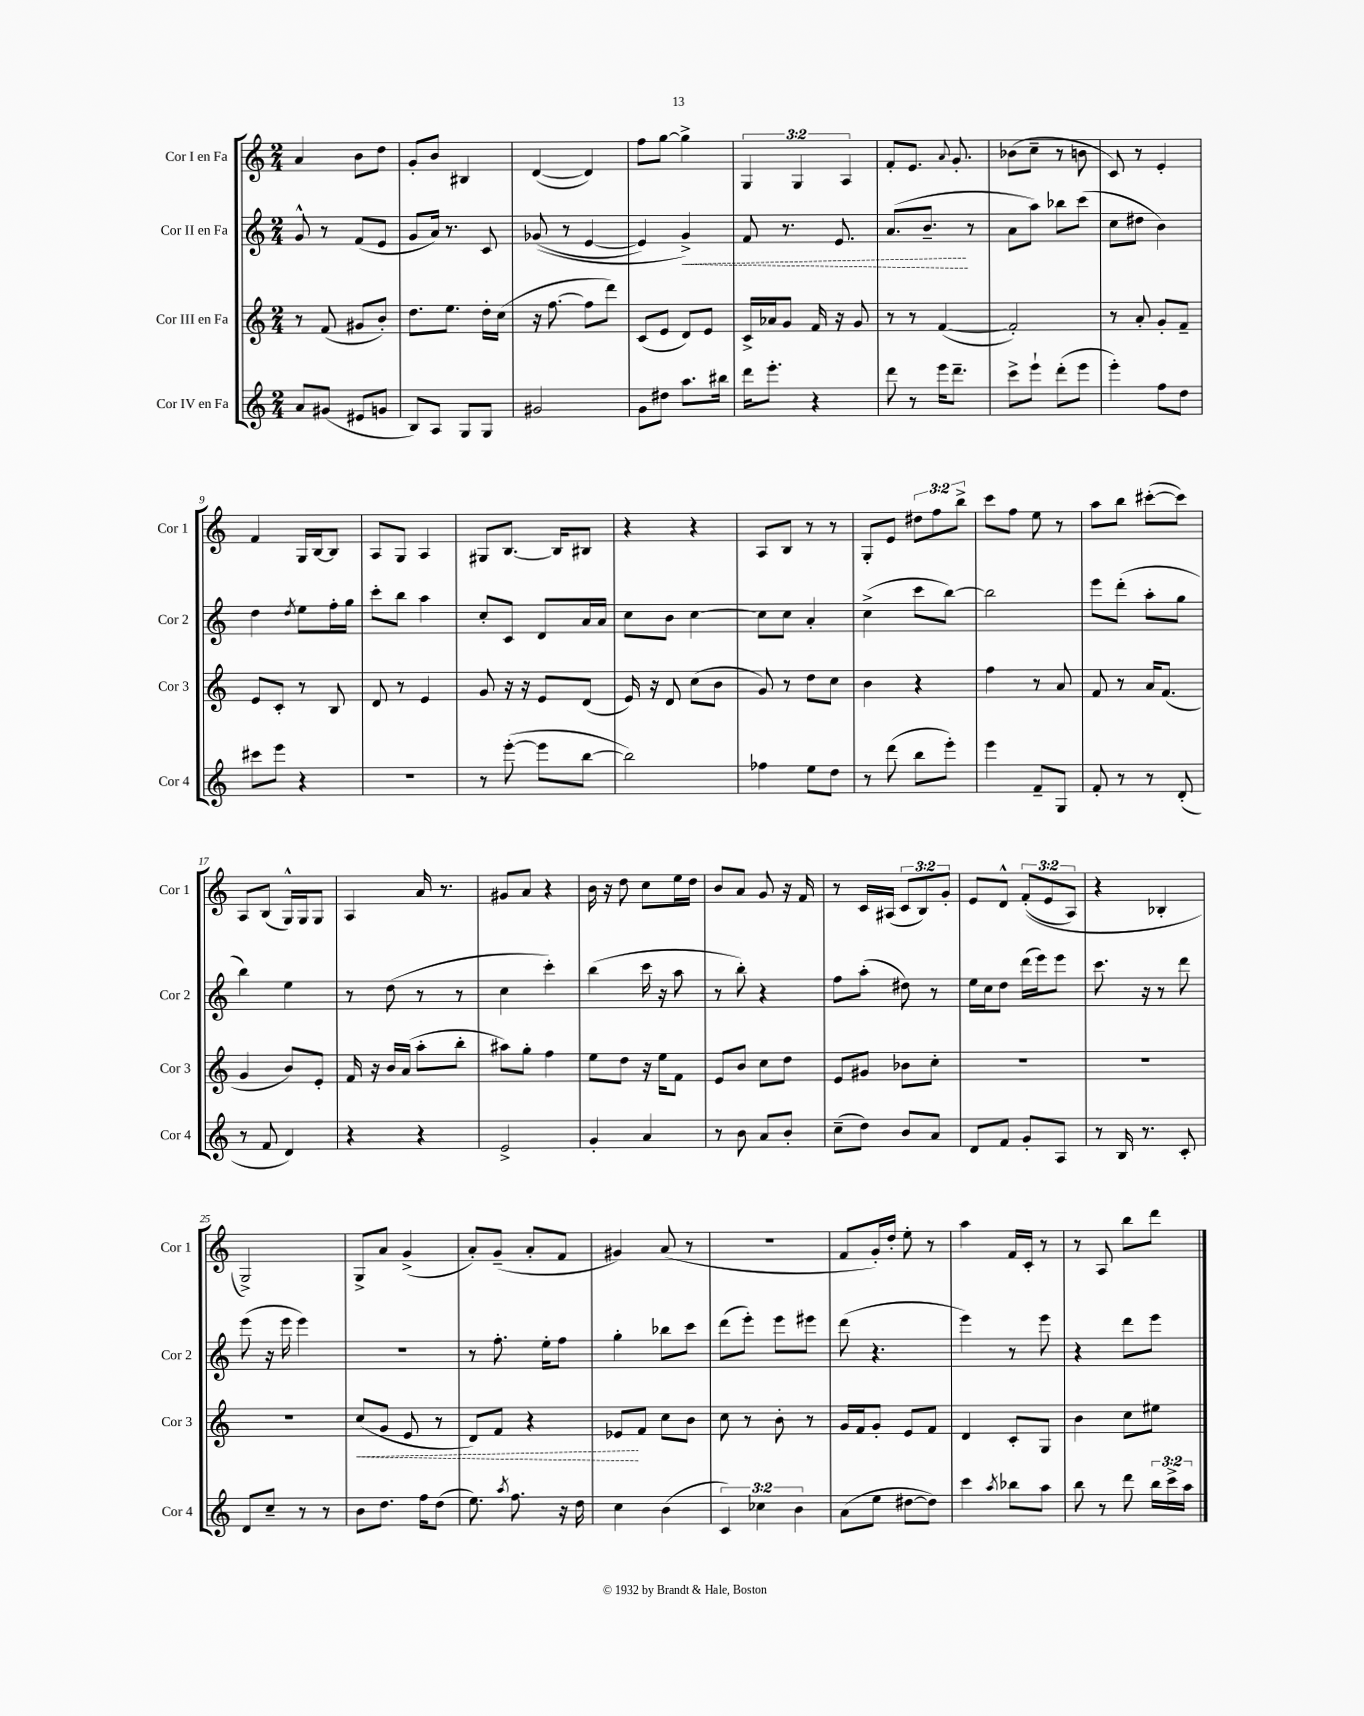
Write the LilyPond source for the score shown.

<<
\new StaffGroup <<
\new Staff = "s0" \with { instrumentName = "Cor I en Fa" shortInstrumentName = "Cor 1" } {
    \clef treble \key c \major \numericTimeSignature \time 2/4 \override Staff.TupletNumber.text = #tuplet-number::calc-fraction-text
    \autoBeamOff a'4 b'8[ d''8] |
    g'8[-. b'8] bis4 |
    d'4~( d'4) |
    f''8[ g''8]~ g''4-> |
    \tuplet 3/2 { g4 g4 a4 } |
    f'8[-. e'8.] \appoggiatura { a'8 } g'8.-. |
    bes'8[( c''8]-- r8 b'8 |
    c'8) r8 e'4-. |
    f'4 g16[ b16~ b8] |
    a8[ g8] a4 |
    gis8[ b8.]~ b16[ bis8] |
    r4 r4 |
    a8[ b8] r8 r8 |
    g8[-. e'8] \tuplet 3/2 { dis''8[ f''8 b''8]-> } |
    c'''8[ f''8] e''8 r8 |
    a''8[ b''8] cis'''8[~-.( cis'''8]) |
    a8[ b8]( g16[-^) g16 g8] |
    a4 a'16 r8. |
    gis'8[ a'8] r4 |
    b'16 r16 d''8 c''8[ e''16 d''16] |
    b'8[ a'8] g'8 r16 f'16 |
    r8 c'16[ ais16]( \tuplet 3/2 { c'8[ b8) g'8]-. } |
    e'8[ d'8]-^ \tuplet 3/2 { f'8[-.(\( e'8 a8]) } |
    r4 bes4-. |
    g2->\) |
    g8[-> a'8] g'4->( |
    a'8[-.) g'8]--( a'8[-. f'8] |
    gis'4) a'8( r8 |
    R2 |
    f'8[ g'16-.) d''16]-. e''8-. r8 |
    a''4 f'16[ c'16]-. r8 |
    r8 a8 b''8[ d'''8] \bar "|." |
}
\new Staff = "s1" \with { instrumentName = "Cor II en Fa" shortInstrumentName = "Cor 2" } {
    \clef treble \key c \major \numericTimeSignature \time 2/4
    \autoBeamOff g'8-^ r8 f'8[( e'8] |
    g'8[ a'16]) r8. c'8 |
    ges'8(\( r8 e'4~ |
    e'4) \once \override Hairpin.style = #'dashed-line g'4->\<\) |
    f'8 r8. e'8. |
    a'8.[( b'8.]--\! r8 |
    a'8[ a''8]) bes''8[ c'''8]( |
    c''8[ dis''8] b'4) |
    d''4 \acciaccatura { d''8 } e''8[ f''16-. g''16] |
    c'''8[-. b''8] a''4 |
    c''8[-. c'8] d'8[ a'16 a'16] |
    c''8[ b'8] c''4~ |
    c''8[ c''8] a'4-. |
    c''4->( c'''8[ b''8]~) |
    b''2 |
    e'''8[ d'''8]-.( a''8[-. g''8] |
    b''4) e''4 |
    r8 d''8( r8 r8 |
    c''4 c'''4-.) |
    b''4( c'''16 r16 a''8 |
    r8 b''8-.) r4 |
    f''8[ a''8]-.( dis''8) r8 |
    e''16[ c''16 d''8] d'''16[( e'''16) e'''8] |
    c'''8. r16 r8 d'''8 |
    e'''8( r16 e'''16 e'''4) |
    R2 |
    r8 f''8.-. e''16[-. f''8] |
    g''4-. bes''8[ c'''8] |
    d'''8[( e'''8]-.) e'''8[ eis'''8] |
    d'''8( r4. |
    e'''4) r8 e'''8 |
    r4 d'''8[ e'''8] \bar "|." |
}
\new Staff = "s2" \with { instrumentName = "Cor III en Fa" shortInstrumentName = "Cor 3" } {
    \clef treble \key c \major \numericTimeSignature \time 2/4
    \autoBeamOff r8 f'8( gis'8[ b'8]-.) |
    d''8.[ e''8.] d''16[-. c''16]( |
    r16 f''8.~ f''8[ d'''8]) |
    c'8[( e'8] d'8[) e'8] |
    c'16[-> aes'16 g'8] f'16 r16 g'8 |
    r8 r8 f'4~( |
    f'2-.) |
    r8 a'8-. g'8[-. f'8]-- |
    e'8[ c'8]-. r8 b8 |
    d'8 r8 e'4 |
    g'8 r16 r16 e'8[ d'8]( |
    e'16) r16 d'8 c''8[( b'8] |
    g'8) r8 d''8[ c''8] |
    b'4 r4 |
    f''4 r8 a'8 |
    f'8 r8 a'16[ f'8.]( |
    g'4 b'8[) e'8]-. |
    f'16 r16 b'16[ a'16]( a''8[-. b''8]-. |
    ais''8[) g''8]-. f''4 |
    e''8[ d''8] r16 e''16[ f'8] |
    e'8[ b'8] c''8[ d''8] |
    e'8[ gis'8] bes'8[ c''8]-. |
    R2 |
    R2 |
    R2 |
    \once \override Hairpin.style = #'dashed-line c''8[\<( g'8] e'8 r8 |
    d'8[) f'8] r4 |
    ees'8[\! f'8] c''8[ b'8] |
    c''8 r8 b'8-. r8 |
    g'16[ f'16 g'8]-. e'8[ f'8] |
    d'4 c'8[-. g8] |
    b'4 c''8[ eis''8] \bar "|." |
}
\new Staff = "s3" \with { instrumentName = "Cor IV en Fa" shortInstrumentName = "Cor 4" } {
    \clef treble \key c \major \numericTimeSignature \time 2/4 \override Staff.TupletNumber.text = #tuplet-number::calc-fraction-text
    \autoBeamOff a'8[ gis'8]( eis'8[ g'8] |
    b8[) a8] g8[ g8] |
    gis'2 |
    g'8[ dis''8] a''8.[ bis''16] |
    d'''16[ e'''8.]-. r4 |
    d'''8 r8 e'''16[ d'''8.]-- |
    c'''8[-> e'''8]-! d'''8[-.( e'''8] |
    e'''4-.) f''8[ d''8] |
    cis'''8[ e'''8] r4 |
    R2 |
    r8 e'''8~-.( e'''8[ b''8]~ |
    b''2) |
    fes''4 e''8[ d''8] |
    r8 d'''8( b''8[ e'''8]-.) |
    e'''4 f'8[-- g8] |
    f'8-. r8 r8 d'8-.( |
    r8 f'8 d'4) |
    r4 r4 |
    e'2-> |
    g'4-. a'4 |
    r8 b'8 a'8[ b'8]-. |
    c''8[--( d''8]) b'8[ a'8] |
    d'8[ f'8] g'8[-. a8] |
    r8 b16 r8. c'8-. |
    d'8[ c''8]-- r8 r8 |
    b'8[ d''8.] f''16[ d''8]( |
    e''8.) \acciaccatura { a''8 } f''8. r16 d''16 |
    c''4 b'4( |
    \tuplet 3/2 { c'4) ces''4 b'4 } |
    a'8[( e''8] dis''8[~ dis''8]) |
    c'''4 \acciaccatura { a''8 } bes''8[ a''8] |
    b''8 r8 d'''8 \tuplet 3/2 { b''16[ c'''16-> a''16] } \bar "|." |
}
>>
>>
